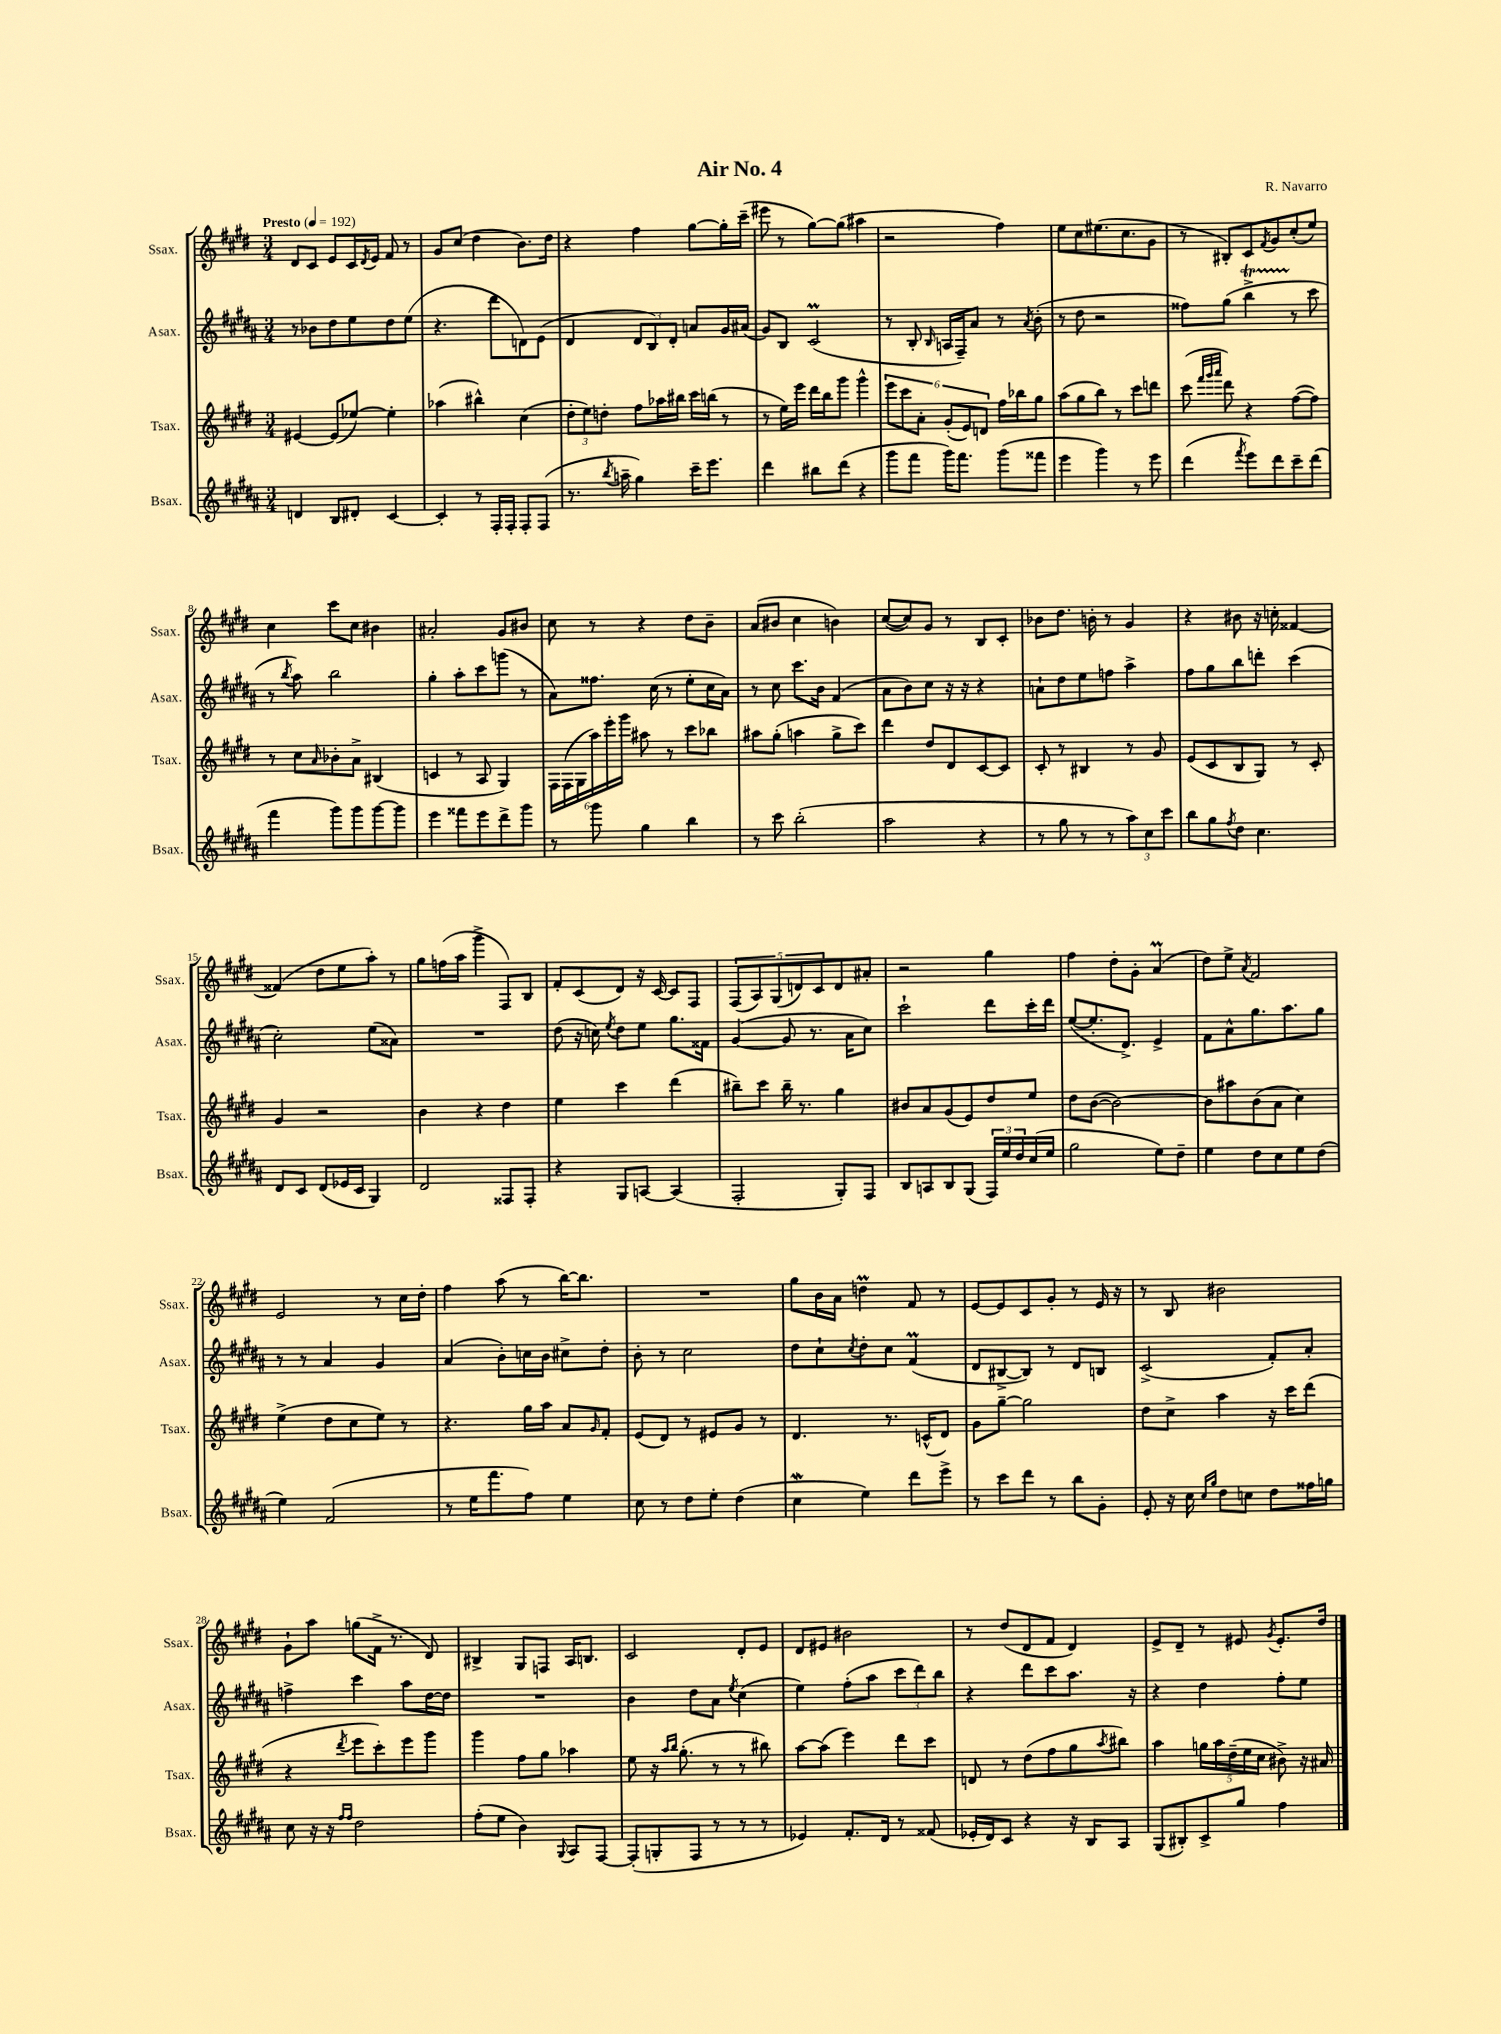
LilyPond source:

\header { title = "Air No. 4" composer = "R. Navarro" }
<<
\new StaffGroup <<
\new Staff = "s0" \with { instrumentName = "Ssax." shortInstrumentName = "Ssax." } {
    \clef treble \key e \major \numericTimeSignature \time 3/4 \tempo "Presto" 4 = 192
    dis'8 cis'8 e'8 cis'16 \acciaccatura { dis'8 } e'16 fis'8 r8 |
    gis'8 cis''8( dis''4 b'8.) dis''16 |
    r4 fis''4 gis''8~ gis''16-. cis'''16--( |
    eis'''8 r8 gis''8~) gis''8( ais''4 |
    r2 fis''4) |
    e''8 cis''8 eis''8.( cis''8. gis'8 |
    r8 bis8-.) cis'8 \acciaccatura { fis'8 } gis'8 cis''8-.( e''8) |
    cis''4 cis'''8 cis''8 bis'4 |
    ais'2-. gis'8 bis'8 |
    cis''8 r8 r4 dis''8 b'8-- |
    a'8( bis'8 cis''4 b'4) |
    cis''8~( cis''8) gis'8 r8 b8 cis'8-. |
    bes'8 dis''8. b'16-. r8 gis'4 |
    r4 bis'8 r16 c''16-. fisis'4~ |
    fisis'4( dis''8 e''8 a''8-.) r8 |
    gis''8 f''16( a''16 gis'''4-> fis8) b8 |
    fis'8-. cis'8( dis'8) r16 cis'16~ cis'8 fis8 |
    \tuplet 5/4 { fis8( a8) gis8( d'8) cis'8 } d'8 ais'8-. |
    r2 gis''4 |
    fis''4 dis''8-. gis'8-. a'4\prall( |
    dis''8) e''8-> \acciaccatura { a'8 } fis'2 |
    e'2 r8 cis''16 dis''16-. |
    fis''4 a''8( r8 b''16~) b''8. |
    R2. |
    gis''8 b'16 a'16 d''4\prall fis'8 r8 |
    e'8~ e'8 cis'8 gis'8-. r8 e'16 r16 |
    r8 b8 bis'2 |
    gis'8-! a''8 g''8( fis'16-> r8. dis'8) |
    bis4-> gis8 f8 a16 b8. |
    cis'2 dis'8-. e'8 |
    dis'8 eis'8 bis'2 |
    r8 dis''8( dis'8 fis'8 dis'4) |
    e'8-> dis'8-- r8 eis'8 \acciaccatura { gis'8 } eis'8.-. dis''16 \bar "|." |
}
\new Staff = "s1" \with { instrumentName = "Asax." shortInstrumentName = "Asax." } {
    \clef treble \key b \major \numericTimeSignature \time 3/4
    r8 bes'8 dis''8 e''8 dis''8 e''8( |
    r4. dis'''8 d'8) e'8( |
    dis'4 \tuplet 3/2 { dis'8 b8) dis'8-. } a'8 gis'16 ais'16( |
    gis'8) b8 cis'2\prall( |
    r8 b8-. \grace { b16 } a16 fis16--) ais'8 r8 \acciaccatura { ais'8 } b'8-.( |
    r8 dis''8 r2 |
    fisis''8) gis''8( b''4->\startTrillSpan r8\stopTrillSpan cis'''8 |
    r8 \acciaccatura { b''8 } ais''8) b''2 |
    gis''4-. ais''8-. cis'''8 g'''8( r8 |
    ais'8) fisis''8. cis''16( r8 e''8-. cis''16 ais'16) |
    r8 cis''8 cis'''8. b'16 fis'4( |
    ais'8 b'8) cis''8 r16 r16 r4 |
    a'8-! dis''8 e''8 f''8 ais''4-> |
    fis''8 gis''8 b''8 d'''8-. cis'''4( |
    cis''2-.) e''8( aisis'8) |
    R2. |
    dis''8( r16 c''16) \acciaccatura { e''8 } dis''8 e''8 gis''8. fisis'16 |
    gis'4~( gis'8 r8. ais'16 cis''8) |
    cis'''2-! dis'''8 cis'''16-. dis'''16 |
    e''8~( e''8.-. dis'8.->) e'4-> |
    fis'8 ais'8-^ gis''8. ais''8. gis''8 |
    r8 r8 ais'4 gis'4 |
    ais'4( b'8-.) c''16 b'16 cis''8-> dis''8-. |
    b'8-. r8 cis''2 |
    dis''8 cis''8-! \acciaccatura { cis''8 } dis''8-. cis''8 fis'4\prall( |
    dis'8 bis8~-> bis8) r8 dis'8 b8 |
    cis'2->( fis'8-.) ais'8-. |
    f''4-> cis'''4 ais''8 dis''16~ dis''16 |
    R2. |
    b'4 dis''8 ais'8 \acciaccatura { e''8 } cis''4( |
    e''4) fis''8-.( ais''8 \tuplet 3/2 { cis'''8 dis'''8) b''8 } |
    r4 dis'''8 cis'''8 ais''8. r16 |
    r4 dis''4 fis''8-. e''8 \bar "|." |
}
\new Staff = "s2" \with { instrumentName = "Tsax." shortInstrumentName = "Tsax." } {
    \clef treble \key e \major \numericTimeSignature \time 3/4
    eis'4~ eis'8( ees''8~) ees''4-. |
    aes''4( bis''4-^) cis''4( |
    \tuplet 3/2 { dis''8-. e''8) d''8-. } fis''8 aes''16 bis''16 cis'''16 b''16( r8 |
    r8 e''16) e'''16 dis'''16 b''16 gis'''8 gis'''4-^ |
    \tuplet 6/4 { e'''8 cis'''8 a'8-. gis'8-.( e'8) d'8 } fis''16 bes''16 gis''8 |
    a''8( gis''8 b''8) r8 cis'''8 d'''8 |
    cis'''8( \grace { fis'''32 gis'''32 a'''32 } dis'''8) r4 fis''8~( fis''8) |
    r8 cis''8 \grace { a'16 } bes'8-. a'8-> bis4( |
    c'4 r8 a8 gis4) |
    \tuplet 6/4 { fis16 fis16( gis16 a''16) e'''16-. gis'''16 } ais''8 r8 cis'''8 bes''8 |
    ais''8 gis''8-.( a''4 gis''8-> cis'''8) |
    dis'''4 dis''8 dis'8 cis'8~ cis'8 |
    cis'8-. r8 bis4 r8 gis'8 |
    e'8( cis'8 b8 gis8) r8 cis'8-. |
    gis'4 r2 |
    b'4 r4 dis''4 |
    e''4 cis'''4 dis'''4( |
    bis''8--) cis'''8 bis''16-- r8. gis''4 |
    bis'8 a'8 gis'8( e'8) dis''8 e''8 |
    dis''8 b'8~( b'2~) |
    b'8 ais''8 b'8( a'8 cis''4) |
    e''4->( dis''8 cis''8 e''8) r8 |
    r4. gis''16 a''16 a'8 \grace { gis'16 } fis'8-. |
    e'8( dis'8) r8 eis'8 gis'8 r8 |
    dis'4. r8. c'16-^( dis'8) |
    gis'8 gis''8~-- gis''2 |
    dis''8 cis''8-> a''4 r16 cis'''16 dis'''8( |
    r4 \acciaccatura { dis'''8 } e'''8 cis'''8-.) e'''8 gis'''8 |
    gis'''4 fis''8 gis''8 aes''4 |
    e''8 r16 \grace { a''16 b''16 } gis''8.-.( r8 r8 bis''8) |
    a''8~ a''8( e'''4) dis'''8 cis'''8 |
    d'8 r8 dis''8( fis''8 gis''8 \acciaccatura { a''8 } bis''8) |
    a''4 \tuplet 5/4 { g''16 a''16 dis''16--( e''16 cis''16 } bis'8->) r16 ais'16 \bar "|." |
}
\new Staff = "s3" \with { instrumentName = "Bsax." shortInstrumentName = "Bsax." } {
    \clef treble \key b \major \numericTimeSignature \time 3/4
    d'4 b8 dis'8-. cis'4~ |
    cis'4-. r8 fis16-. fis16-. fis8-. fis8( |
    r8. \acciaccatura { b''8 } a''16-- gis''4) cis'''16-- e'''8. |
    dis'''4 bis''8 dis'''8( r4 |
    gis'''8 fis'''8 gis'''16) fis'''8. gis'''8( fisis'''8 |
    e'''4 gis'''4) r8 e'''8 |
    dis'''4( \acciaccatura { fis'''8 } e'''8) dis'''8 cis'''8-- dis'''8( |
    fis'''4 gis'''8) gis'''8 gis'''8~ gis'''8 |
    e'''4 fisis'''8 e'''8 dis'''8-> gis'''8 |
    r8 gis'''8 gis''4 b''4 |
    r8 cis'''8 b''2-.( |
    ais''2 r4 |
    r8 gis''8 r8 r8 \tuplet 3/2 { ais''8) cis''8 cis'''8 } |
    b''8 gis''8 \acciaccatura { fis''8 } dis''8 cis''4. |
    dis'8 cis'8 dis'8( ees'16 cis'16 gis4) |
    dis'2 fisis8 fisis8-. |
    r4 gis8 a8~ a4( |
    fis2-. gis8-.) fis8 |
    b8 a8 b8 gis8( \tuplet 3/2 { fis16) e''16 dis''16 } cis''16( e''16 |
    gis''2 e''8) dis''8-- |
    e''4 dis''8 cis''8 e''8 dis''8( |
    e''4) fis'2( |
    r8 e''16 fis'''8. fis''8) e''4 |
    cis''8 r8 dis''8 e''8-. dis''4( |
    cis''4\mordent e''4) dis'''8 e'''8-> |
    r8 cis'''8 dis'''8 r8 b''8 gis'8-. |
    e'8-. r16 cis''16 \grace { cis''16 gis''16 } dis''8 c''8 dis''8 fisis''16 g''16 |
    cis''8 r16 r16 \grace { fis''16 fis''16 } dis''2 |
    fis''8-.( e''8 b'4) \appoggiatura { gis8 } ais8 fis8~ |
    fis8-.( g8-. fis8 r8 r8 r8 |
    ees'4) fis'8.-. dis'16 r8 fisis'8( |
    ees'16-. dis'16) cis'8 r4 r16 b16 ais8 |
    gis8( bis8-.) cis'8-> gis''8 fis''4 \bar "|." |
}
>>
>>
